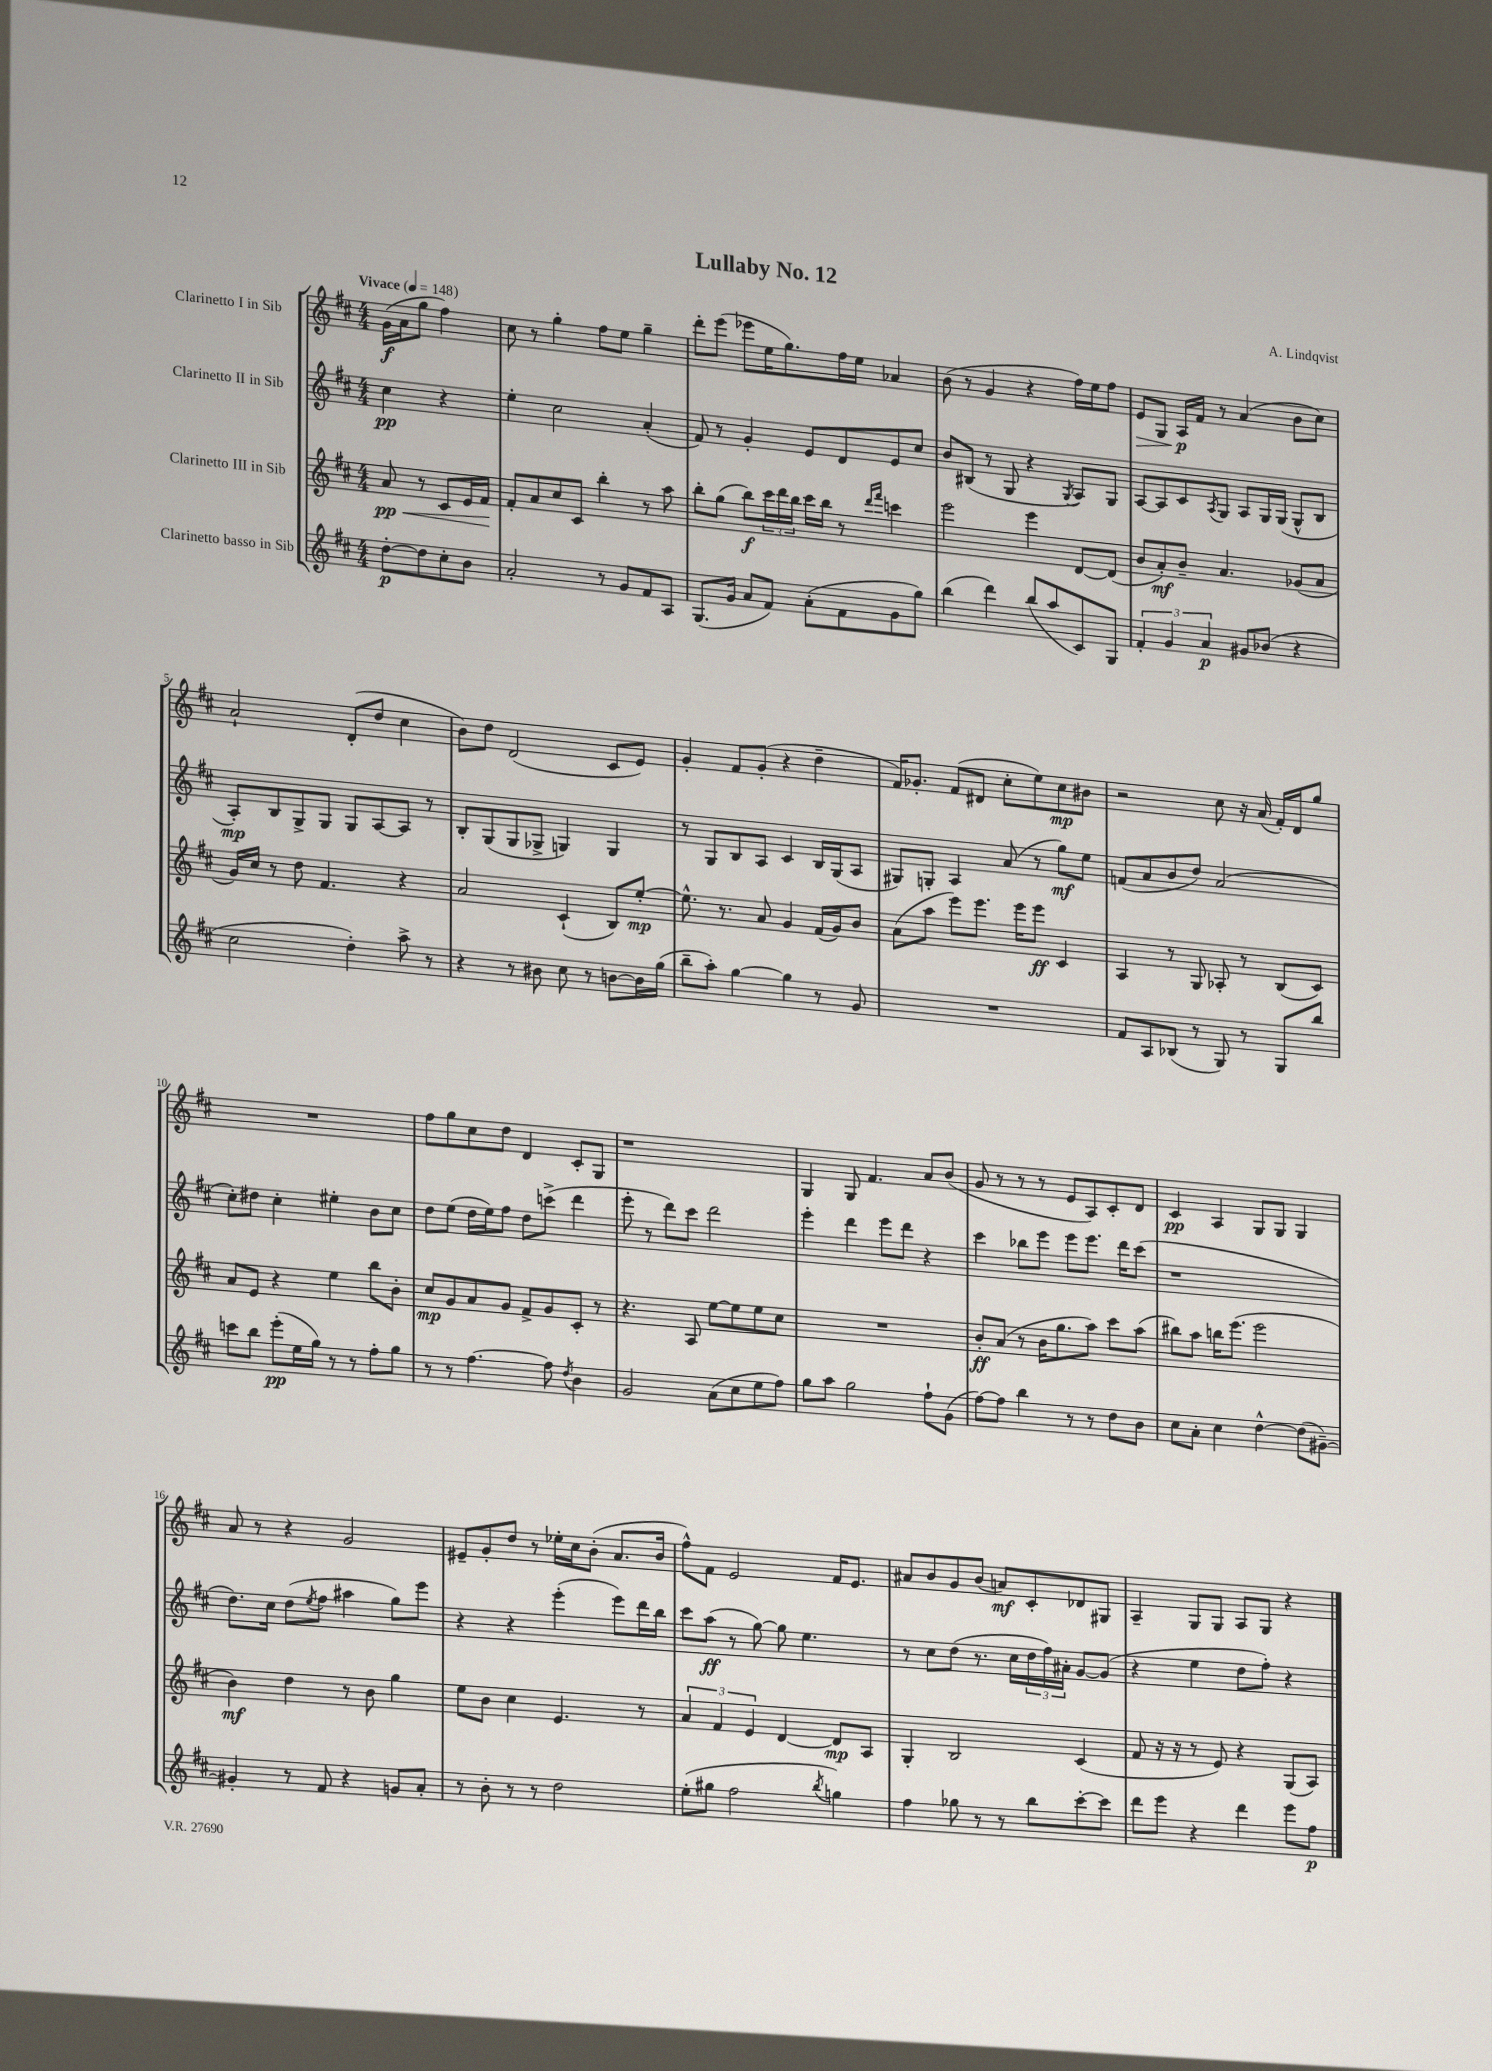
\header { title = "Lullaby No. 12" composer = "A. Lindqvist" }
<<
\new StaffGroup <<
\new Staff = "s0" \with { instrumentName = "Clarinetto I in Sib" } {
    \clef treble \key d \major \numericTimeSignature \time 4/4 \partial 2 \tempo "Vivace" 4 = 148
    g'16\f( a'16 g''8 fis''4) |
    cis''8 r8 g''4-. fis''8 e''8 g''4-- |
    d'''8-. e'''8( ees'''8 e''16 g''8.) fis''16 e''16 aes'4 |
    b'8( r8 g'4 r4 fis''16) e''16 fis''8 |
    e'8\> g8 a16\p\! fis'16 r8 a'4( b'8 cis''8) |
    a'2-! d'8-.( d''8 cis''4 |
    b'8) d''8 d'2( cis'8 e'8) |
    g'4-. fis'8 g'8-.( r4 d''4-- |
    fis'16) ges'8.-. fis'8( dis'8 cis''8-. e''8) cis''8\mp bis'8 |
    r2 cis''8 r16 a'16( fis'16-.) d'16 g''8 |
    R1 |
    fis''8 g''8 cis''8 d''8 d'4 cis'8-. g8 |
    r1 |
    g4 g8 fis'4. a'8 b'8( |
    g'8 r8 r8 r8 e'8 a8) cis'8-. d'8 |
    cis'4\pp a4 g8 g8 g4 |
    a'8 r8 r4 g'2 |
    eis'8-- g'8-. d''8 r8 ees''16-. cis''16 b'8-.( a'8. b'16 |
    fis''8-^) fis'8 e'2 fis'16 e'8. |
    ais'8 b'8 g'8 b'8( a'8\mf) cis'8-. des'8 gis8 |
    a4-- g8 g8 a8 g8 r4 \bar "|." |
}
\new Staff = "s1" \with { instrumentName = "Clarinetto II in Sib" } {
    \clef treble \key d \major \numericTimeSignature \time 4/4 \partial 2
    cis''4\pp r4 |
    e''4-. cis''2 a'4-.( |
    fis'8) r8 g'4-. e'8 d'8 e'8 cis''8 |
    b'8 bis8( r8 g8 r4 \acciaccatura { g8 } a8) g8 |
    a8~ a8 cis'8 \acciaccatura { a8 } g8 a8 g16 g16( g8-^ b8 |
    a8-.\mp) b8 g8-> g8 g8 a8~ a8 r8 |
    b8-. g8( g8 ges8-> g4) g4 |
    r8 g8 b8 a8 cis'4 b16 g16( a8 |
    gis8) g8-. a4 a'8( r8 g''8\mf) e''8 |
    f'8( a'8 b'8 d''8) a'2( |
    cis''8-.) dis''8 cis''4-. eis''4-. b'8 cis''8 |
    d''8 e''8( d''16 e''16) fis''8 d''8 c'''8->( d'''4 |
    e'''8-. r8 d'''8) cis'''8 d'''2 |
    e'''4-. d'''4 e'''8 d'''8 r4 |
    cis'''4 bes''8 e'''8 e'''8 e'''8. d'''16 cis'''8( |
    r1 |
    d''8.) cis''16 d''8( \acciaccatura { e''8 } fis''8 ais''4 g''8) e'''8 |
    r4 r4 e'''4-.( e'''8) d'''16 b''16 |
    cis'''8 a''8\ff( r8 g''8~) g''8 e''4. |
    r8 cis''8 d''8( r8. cis''16 \tuplet 3/2 { d''16 fis''16) ais'16-. } g'8~ g'8( |
    r4 e''4 d''8 fis''8-.) r4 \bar "|." |
}
\new Staff = "s2" \with { instrumentName = "Clarinetto III in Sib" } {
    \clef treble \key d \major \numericTimeSignature \time 4/4 \partial 2
    a'8\pp\< r8 cis'8 e'16 fis'16\! |
    fis'8-. a'8 cis''8 cis'8 b''4-. r8 a''8 |
    b''8-. g''8( b''8\f) \tuplet 3/2 { cis'''16 d'''16 b''16 } cis'''16 b''16 r8 \grace { d'''16 fis'''16 } c'''4 |
    e'''2 e'''4 d'8~ d'8( |
    b'8 a'8-.\mf) b'8-- a'4. ges'8( a'8 |
    g'16) cis''16 r8 d''8 fis'4. r4 |
    a'2 cis'4-!( b8) e''8~-.\mp |
    e''8.-^ r8. a'8 g'4 fis'16( g'16) b'8 |
    a'8( a''8 e'''8) e'''8. e'''16 e'''8\ff cis'4 |
    a4 r8 g8 aes8-. r8 b8( cis'8) |
    a'8 e'8 r4 e''4 b''8 b'8-. |
    cis''8\mp g'8 a'8 g'8 fis'8-> g'8 cis'8-. r8 |
    r4. a8 e''8~ e''8 e''8 cis''8 |
    R1 |
    b'8-.\ff a'8( r8 b'16 g''8. a''8) cis'''8 a''8( |
    bis''8) a''8 b''16 e'''8.( e'''2 |
    b'4\mf) d''4 r8 b'8 g''4 |
    e''8 b'8 cis''4 e'4. r8 |
    \tuplet 3/2 { a'4 fis'4 e'4 } d'4~ d'8\mp a8 |
    g4-. b2 cis'4( |
    fis'8 r16 r16 r8 e'8) r4 g8( a8) \bar "|." |
}
\new Staff = "s3" \with { instrumentName = "Clarinetto basso in Sib" } {
    \clef treble \key d \major \numericTimeSignature \time 4/4 \partial 2
    d''8~-.\p d''8 cis''8-. b'8 |
    a'2-. r8 g'8 fis'8 a8 |
    g8.( g'16 a'8 fis'8) a'8-.( fis'8 g'8 g''8) |
    b''4( d'''4) b''8( a''8 cis'8) g8 |
    \tuplet 3/2 { fis'4-. g'4 a'4\p } gis'8 bes'8( r4 |
    cis''2 d''4-.) a''8-> r8 |
    r4 r8 bis'8 cis''8 r8 b'8~ b'16 g''16( |
    b''8-- a''8-.) g''4~ g''4 r8 g'8 |
    R1 |
    fis'8 a8 bes8( r8 g8) r8 g8 b''8 |
    c'''8 b''8 e'''8-.\pp( e''16 g''16) r8 r8 fis''8-. g''8 |
    r8 r8 fis''4.~ fis''8 \acciaccatura { d''8 } b'4 |
    g'2 a'8( cis''8 e''8 fis''8) |
    g''8 a''8 g''2 fis''8-! g'8( |
    fis''8~) fis''8 b''4 r8 r8 d''8 b'8 |
    cis''8 a'8-. cis''4 d''4~-^ d''8( gis'8~--) |
    gis'4-. r8 fis'8 r4 g'8 a'8-. |
    r8 b'8-. r8 r8 d''2 |
    e''8-.( gis''8 fis''2 \acciaccatura { b''8 } g''4) |
    fis''4 ges''8 r8 r8 b''8 cis'''8~-. cis'''8 |
    d'''8 e'''8 r4 d'''4 e'''8 fis''8\p \bar "|." |
}
>>
>>
